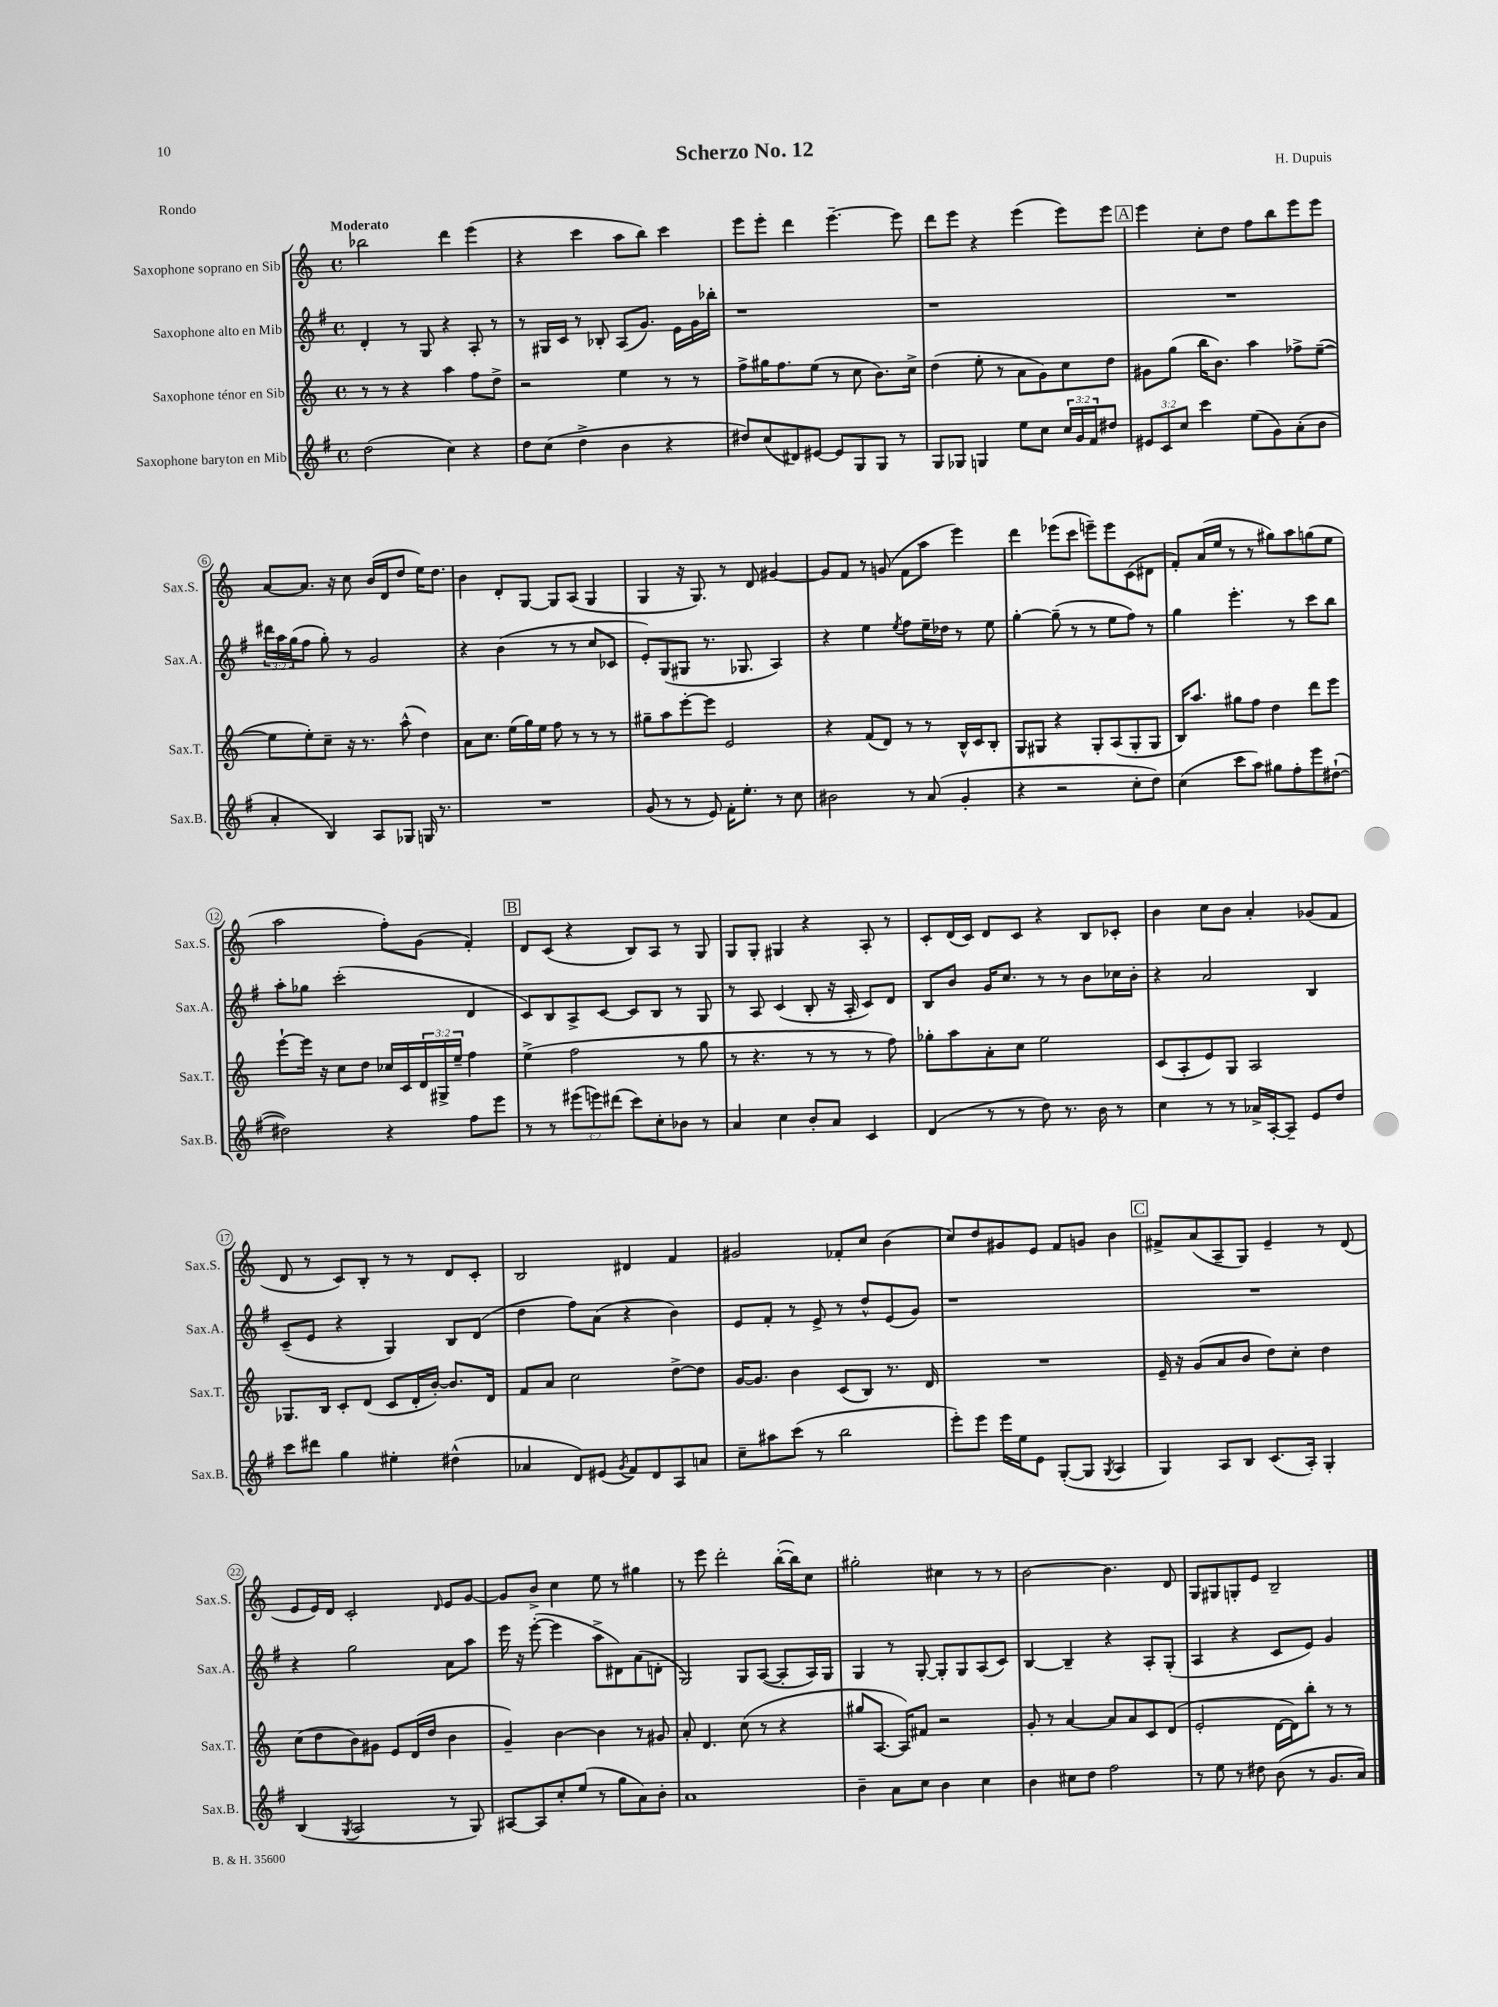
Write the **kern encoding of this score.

**kern	**kern	**kern	**kern
*staff4	*staff3	*staff2	*staff1
*clefG2	*clefG2	*clefG2	*clefG2
*k[f#]	*k[]	*k[f#]	*k[]
*M4/4	*M4/4	*M4/4	*M4/4
*met(c)	*met(c)	*met(c)	*met(c)
(2dd\	8r	4d'/	2bb-\
.	8r	.	.
.	4r	8r	.
.	.	8G/	.
4cc\)	4aa\	4r	4ddd\
4r	8ff\L	8A'/	(4eee\
.	8dd^\J	8r	.
=	=	=	=
8dd\L	2r	8r	4r
(8cc\J	.	16G#/LL	.
.	.	16c/JJ	.
4dd^\	.	8r	4ccc\
.	.	8B-'/	.
4b\	4ee\	(8A/L	8aa\L
.	.	8.g/J)	8bb\J)
4r	8r	.	4ccc\
.	.	16e\LL	.
.	8r	16g\	.
.	.	16bb-'\JJ	.
=	=	=	=
8dd#/L)	8ff^\L	1r	8eee\L
(8cc/	16gg#\K	.	8eee'\J
.	8.ff\	.	.
8d#/)	.	.	4ddd\
[8e#/J	(8ee\J	.	.
8e#/]L	8r	.	[4.eee~\
8G/	8cc\	.	.
8G/J	8.b\L)	.	.
8r	.	.	8eee\]
.	16cc^\Jk	.	.
=	=	=	=
8G/L	(4dd\	1r	8ddd\L
8G-/J	.	.	8eee\J
4G/	8ee'\	.	4r
.	8r	.	.
8ee\L	8a\L	.	(4eee\
8cc\J	8g\)	.	.
24cc/LL	8cc\	.	8eee\L)
24g/	.	.	.
24f#/J	.	.	.
8dd#/J	8dd\J	.	8eee\J
=	=	=	=
12e#/L	8g#\L	1r	4eee\
12c/	.	.	.
.	(8gg\J	.	.
12cc/J	.	.	.
4ccc\	16bb\LK	.	8cc'\L
.	8.b\J)	.	.
.	.	.	8dd\J
(8ee\L	4aa\	.	8ff\L
8g\)	.	.	8bb\
(8a'\	8ff-^\L	.	8eee\
8b\J	([8ee~\J	.	8eee\J
=	=	=	=
4a'/	8ee\]L	24ddd#\LL	[8a/L
.	.	24aa\	.
.	.	(24gg\J	.
.	8ee'\)	8ff#\J	8.a/]J
4B/)	8cc~\J	8gg'\)	.
.	.	.	16r
.	16r	8r	8cc\
.	8.r	.	.
8A/L	.	2g/	(16b/LL
.	.	.	16d/J
8G-/J	(8aa^^\	.	8dd/J
16G/	4dd\)	.	16ee\LK)
8.r	.	.	8.dd\J
=	=	=	=
1r	8a\L	4r	4b\
.	8.cc\J	.	.
.	.	(4b\	8d'/L
.	(16ee\LL	.	.
.	16gg\)	.	[8G/J
.	16ee\JJ	.	.
.	8ff\	8r	8G/]L
.	8r	8r	(8A/J
.	8r	8cc/L	4G/
.	8r	8c-/J	.
=	=	=	=
(8g/	8gg#~\L	8e'/L)	4G/
8r	8aa\	(8G/	.
8r	[8eee'\	8G#/J	16r
.	.	.	8.G/)
8e/)	8eee\]J	8.r	.
16f#'\LK	2e/	.	8r
8.ee'\J	.	8.G-/	.
.	.	.	8d/
8r	.	4A/)	[4g#/
8cc\	.	.	.
=	=	=	=
2b#\	4r	4r	8g#/]L
.	.	.	8f/J
.	(8f/L	4ee\	8r
.	8d/J)	.	(8g/
.	.	8qee/	.
8r	8r	8ff#\L	8f\L
(8a/	8r	16ee~\L	8aa\J
.	.	16dd-\JJ	.
4g'/	16B^^/LL	8r	4eee\)
.	16c/J	.	.
.	8B'/J	8ee\	.
=	=	=	=
4r	8G/L	[4gg'\	4ddd\
.	8G#/J	.	.
2r	4r	(8gg~\]	(8eee-\L
.	.	8r	8ccc\J
.	8G#'/L	8r	8eee~\L)
.	(8A/	8ee\L	8eee\
8cc'\L	8G#'/	8ff#\J)	(8c\
8dd\J)	8G#/J	8r	8d#\J
=	=	=	=
(4cc\	16B/LK)	4gg\	8f'/L)
.	8.aa/J	.	.
.	.	.	(16a/L
.	.	.	16ee/JJ
8ccc\L	8gg#\L	4.eee'\	8r
8aa\J)	8ff\J	.	8r
8gg#\L	4dd\	.	8gg#\L)
8ff#'\	.	8r	8aa\
8eee\	8ddd\L	8ccc\L	(8gg\
([8dd#`\J	8eee\J	8bb\J	8ee\J
=	=	=	=
2dd#\])	[8eee`\L	8aa'\L	2aa\
.	16eee\]Jk	8gg-\J	.
.	16r	.	.
.	8cc\L	(2ccc'\	.
.	8dd\J	.	.
4r	16cc-/LL	.	8ff'\L)
.	16c/	.	.
.	24d/	.	(8g\J
.	24G#^/	.	.
.	24ee~/JJ	.	.
8ff#\L	4ff\	4d/	4f'/)
8eee\J	.	.	.
=	=	=	=
8r	(4ee^\	8c/L)	8d/L
8r	.	8B/	(8c/J
(12eee#\L	2ff\	8A^/	4r
12eee\)	.	.	.
.	.	[8c/J	.
(12ddd#\J	.	.	.
8ccc\L)	.	8c/]L	8B/L)
8cc'\	.	8B/J	8A/J
8b-\J	8r	8r	8r
8r	8gg\	8G/	8G/
=	=	=	=
4a/	8r	8r	8G/L
.	4.r	8A/	8G'/J
4cc\	.	(4c/	4G#/
8b'/L	8r	8B'/	4r
8a/J	8r	16r	.
.	.	16A'/	.
4c/	8r	8c/L)	8A'/
.	8ff\)	8d/J	8r
=	=	=	=
(4d/	8gg-'\L	8B/L	8c'/L
.	8aa\	8b/J	(16d/L
.	.	.	16c/JJ)
8r	8a'\	16g/LK	8d/L
.	.	8.cc/J	.
8r	8cc\J	.	8c/J
8dd\)	2ee\	8r	4r
8.r	.	8r	.
.	.	8b\L	8B/L
16b\	.	.	.
8r	.	16cc-\L	8c-'/J
.	.	16b'\JJ	.
=	=	=	=
4cc\	(8c/L	4r	4b\
.	8A'/	.	.
8r	8e/)	2a/	8cc\L
8r	8G/J	.	8b\J
16a-^/LL	2A/	.	4a'/
[16A'/J	.	.	.
8A~/]J	.	.	.
8e/L	.	4B/	(8g-/L
8dd/J	.	.	8f/J
=	=	=	=
8ccc\L	8.G-/L	(8c~/L	8d/
8ddd#\J	.	8e/J	8r
.	16B/Jk	.	.
4gg\	8c'/L	4r	8c/L)
.	(8d/J	.	8B'/J
4ee#'\	8c/L	4G/)	8r
.	16d'/L	.	8r
.	[16b'/JJ)	.	.
(4dd#^^\	8.b/]L	8B/L	8d/L
.	.	(8d/J	8c'/J
.	16d/Jk	.	.
=	=	=	=
4a-/	8f/L	4dd\	2B/
.	8a/J	.	.
8d/L)	2cc\	8ff#\L)	.
(8e#/J	.	(8a\J	.
8qg/	.	.	.
8f#/L)	.	4r	4d#/
8d/	.	.	.
8A/	[8dd^\L	4b\)	4f/
8a/J	8dd\]J	.	.
=	=	=	=
8cc~\L	[16g/LK	8e/L	2g#/
.	8.g/]J	.	.
8aa#\	.	8f#'/J	.
(8ccc\J	4b\	8r	.
8r	.	8e^/	.
2bb\	(8c/L	8r	8f-'/L
.	8B/J)	8dd^^/L	8cc/J
.	8.r	(8e/	(4b\
.	.	8g/J)	.
.	16d/	.	.
=	=	=	=
8eee'\L)	1r	1r	8cc/L)
8eee\J	.	.	8dd/
16eee\LL	.	.	8g#/
16ee\J	.	.	.
8e\J	.	.	8e/J
([8G'/L	.	.	8f/L
8G/]J	.	.	8g/J
8qG/	.	.	.
4A/	.	.	4b\
=	=	=	=
4G/)	16e~/	1r	8f#^/L
.	16r	.	.
.	(8g/L	.	(8a/
8A/L	8a/	.	8A~/
8B/J	8b/J	.	8G/J)
(8.c/L	8dd\L)	.	4e~/
.	8cc'\J	.	.
16A'/Jk)	.	.	.
4G'/	4dd\	.	8r
.	.	.	(8d/
=	=	=	=
(4B/	(8cc\L	4r	8e/L
.	8dd\	.	16e/L)
.	.	.	16d/JJ
8qG/	.	.	.
2A/	8b\)	2gg\	2c'/
.	8g#\J	.	.
.	8e/L	.	.
.	(16d/L	.	.
.	16dd/JJ	.	.
.	.	.	16qqd/
8r	4b\	8a\L	8e/L
8G/)	.	8aa\J	[8g/J
=	=	=	=
[8A#/L	4g~/)	16eee\	8g/]L
.	.	16r	.
8A#/]	.	([8eee'\	8b^/J
8cc'/	[4b\	4eee\]	4cc\
(8ee/J	.	.	.
8r	4b\]	8aa^\L	8ee\
8gg\L	.	8d#\)	8r
8a\)	8r	(8a\	4gg#\
8b'\J	8g#/	8d'\J	.
=	=	=	=
1a	8a'/	2G/)	8r
.	4.d/	.	8eee\
.	.	.	2ddd'\
.	(8cc\	8G/L	.
.	8r	([8A/J	.
.	4r	8A'/]L	([16bb'\LL
.	.	.	16bb\]J)
.	.	16A/L)	8cc\J
.	.	16G/JJ	.
=	=	=	=
4b~\	8gg#/L	4G/	2gg#'\
.	[8.A/J	.	.
8a\L	.	8r	.
.	16A/]LK)	.	.
8cc\J	8f#/J	[8G'/	.
4b\	2r	8G'/]L	4cc#\
.	.	8G/	.
4cc\	.	(8A/	8r
.	.	8c/J)	8r
=	=	=	=
4b\	8g'/	[4B/	[2b\
.	8r	.	.
8cc#\L	[4a/	4B~/]	.
8dd\J	.	.	.
2ff#\	8a/]L	4r	4.b\]
.	8a/	.	.
.	8c/	8A'/L	.
.	(8d/J	(8G'/J	8d/
=	=	=	=
8r	2e'/	4A/	8G/L
8ee\	.	.	8G#/
8r	.	4r	8G'/
8dd#\	.	.	8e/J
(8b\	[16d\LL	8c/L	2B~/
.	16d\]J)	.	.
8r	8bb'\J	8e/J)	.
8.g/L	8r	4g/	.
.	8r	.	.
16a/Jk)	.	.	.
==	==	==	==
*-	*-	*-	*-
